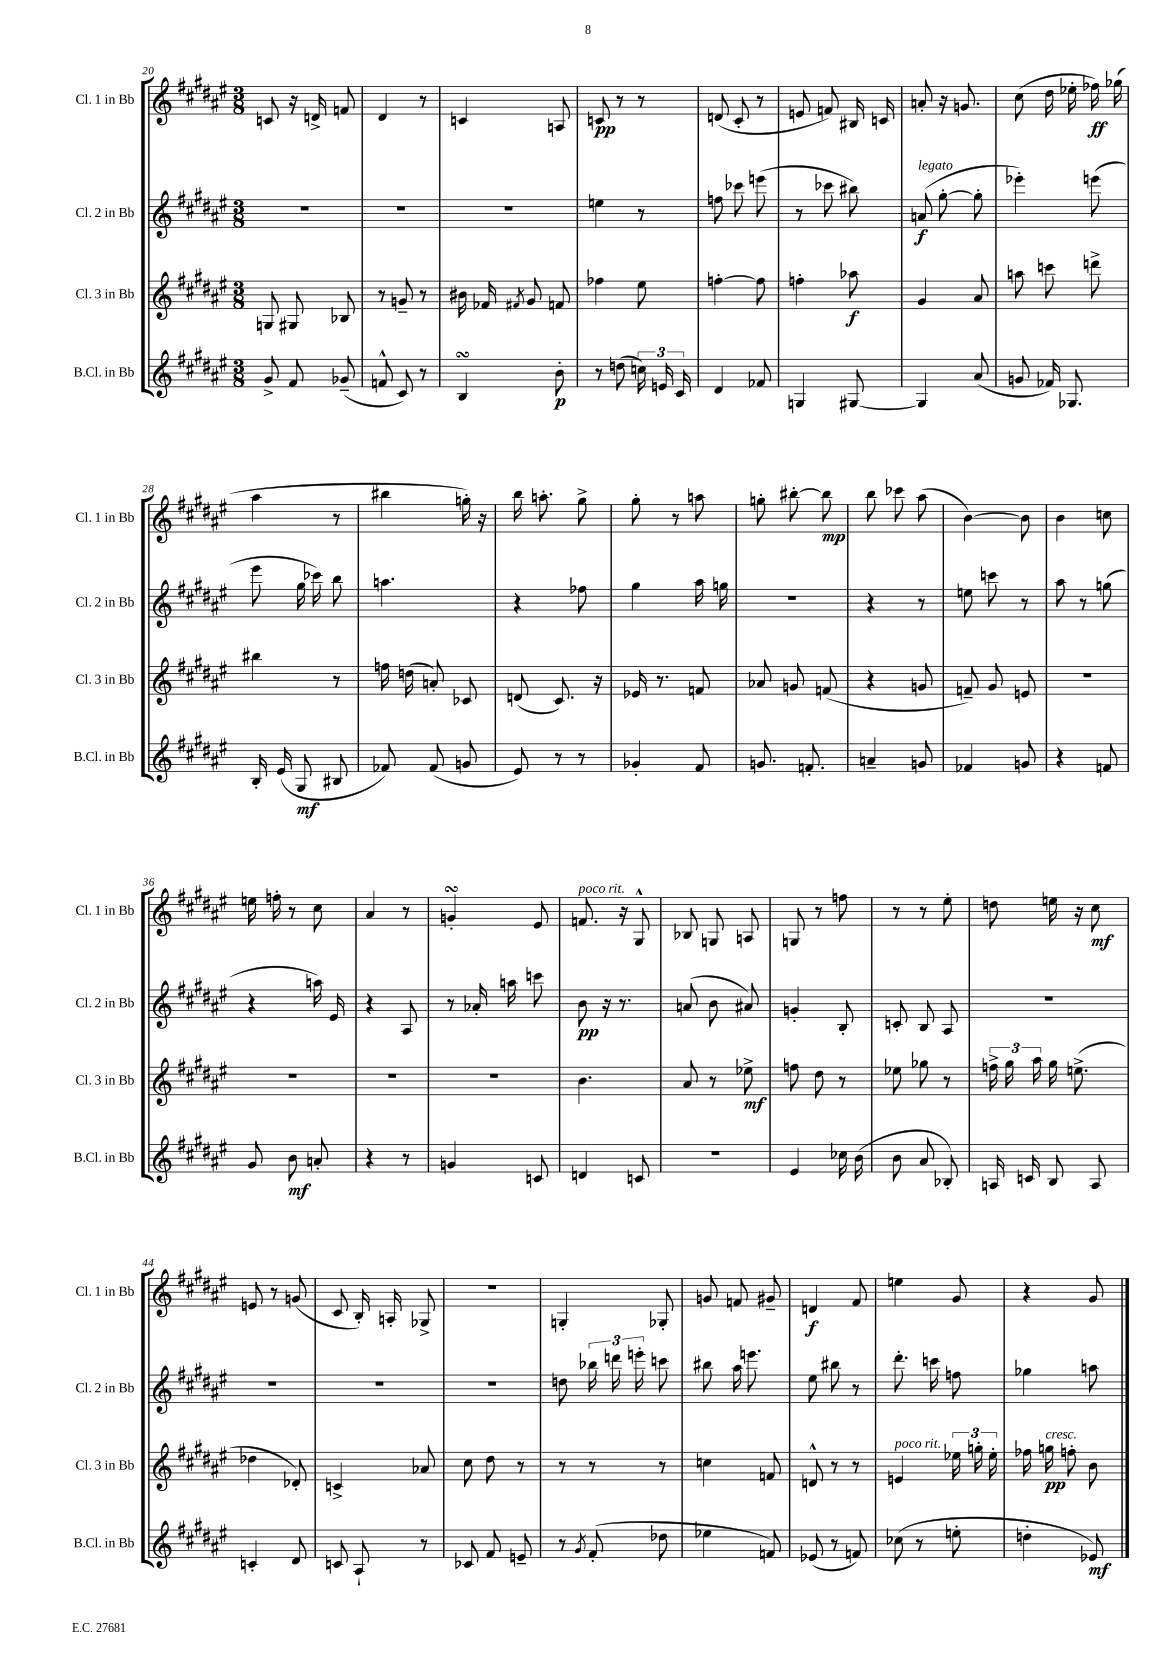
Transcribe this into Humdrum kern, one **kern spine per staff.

**kern	**kern	**kern	**kern
*staff4	*staff3	*staff2	*staff1
*clefG2	*clefG2	*clefG2	*clefG2
*k[f#c#g#d#a#e#]	*k[f#c#g#d#a#e#]	*k[f#c#g#d#a#e#]	*k[f#c#g#d#a#e#]
*M3/8	*M3/8	*M3/8	*M3/8
8g#^	8G	4.r	8c
8f#	8G#	.	16r
.	.	.	16d^
(8g-~	8B-	.	8f
=	=	=	=
8f^^	8r	4.r	4d#
8c#)	8g~	.	.
8r	8r	.	8r
=	=	=	=
4B	16b#	4.r	4c
.	16f-	.	.
.	8qf#	.	.
.	8g#	.	.
8b'	8f	.	8A
=	=	=	=
8r	4ff-	4ee	8c
(8dd	.	.	8r
24cc)	8ee#	8r	8r
24e	.	.	.
24c#	.	.	.
=	=	=	=
4d#	[4ff'	8ff	(8d
.	.	8ccc-	8c#'
8f-	8ff]	(8eee	8r
=	=	=	=
4G	4ff'	8r	8e
.	.	8ccc-	8f)
[8G#	8aa-	8bb#)	16B#
.	.	.	16c
=	=	=	=
4G#]	4g#	(8a	8a'
.	.	[8gg#'	16r
.	.	.	8.g
(8a#	8a#	8gg#']	.
=	=	=	=
8g	8aa	4eee-')	(8cc#
16f-)	8ccc	.	16dd#
8.G-	.	.	16ee-'
.	8ddd^	(8eee	16ff-)
.	.	.	(16gg-
=	=	=	=
16B'	4bb#	8eee#	4aa#
(16e#	.	.	.
8G#	.	16gg#	.
.	.	16ccc-)	.
8B#	8r	8bb	8r
=	=	=	=
8f-)	16ff	4.aa	4bb#
.	(16dd	.	.
(8f-	8a')	.	.
8g	8c-	.	16gg')
.	.	.	16r
=	=	=	=
8e#)	(8d	4r	16bb
.	.	.	8.aa'
8r	8.c#)	.	.
8r	.	8ff-	8gg#^
.	16r	.	.
=	=	=	=
4g-'	16e-	4gg#	8gg#'
.	8.r	.	.
.	.	.	8r
8f#	8f	16aa#	8aa
.	.	16gg	.
=	=	=	=
8.g	8a-	4.r	8gg'
.	8g	.	[8bb#'
8.f'	.	.	.
.	(8f	.	8bb#]
=	=	=	=
4a~	4r	4r	8bb
.	.	.	8ccc-
8g	8g	8r	(8aa#
=	=	=	=
4f-	8f~)	8ee	[4b)
.	8g#	8ccc	.
8g	8e	8r	8b]
=	=	=	=
4r	4.r	8aa#	4b
.	.	8r	.
8f	.	(8gg	8cc
=	=	=	=
8g#	4.r	4r	16ee
.	.	.	16ff'
8b	.	.	8r
8a'	.	16aa)	8cc#
.	.	16e#	.
=	=	=	=
4r	4.r	4r	4a#
8r	.	8A#	8r
=	=	=	=
4g	4.r	8r	4g'
.	.	16a-'	.
.	.	16aa	.
8c	.	8ccc	8e#
=	=	=	=
4d	4.b	8b	8.f
.	.	16r	.
.	.	8.r	16r
8c	.	.	8G#^^
=	=	=	=
4.r	8a#	(8a	8B-
.	8r	8b	8G
.	8ee-^	8a#)	8A
=	=	=	=
4e#	8ff	4g'	8G
.	8dd#	.	8r
16cc-	8r	8B'	8ff
(16b	.	.	.
=	=	=	=
8b	8ee-	8c'	8r
8a#	8gg-	8B	8r
8B-')	8r	8A#	8ee#'
=	=	=	=
16A	24ff^	4.r	8dd
.	24gg#	.	.
16c	.	.	.
.	24aa#	.	.
8B	16gg#	.	16ee
.	(8.ee^	.	16r
8A	.	.	8cc#
=	=	=	=
4c'	4dd-	4.r	8e
.	.	.	8r
8d#	8d-')	.	(8g
=	=	=	=
8c	4c^	4.r	8c#
8A#`	.	.	16B')
.	.	.	16A'
8r	8a-	.	8G-^
=	=	=	=
8c-	8cc#	4.r	4.r
8f#	8dd#	.	.
8e~	8r	.	.
=	=	=	=
8r	8r	8dd	4G'
8qg#	.	.	.
(8f#'	8r	24bb-	.
.	.	24ddd	.
.	.	24eee'	.
8dd-	8r	8ccc	8G-'
=	=	=	=
4ee-	4cc	8bb#	8g
.	.	16aa#	8f
.	.	8.eee	.
8f)	8f	.	8g#~
=	=	=	=
(8e-	8d^^	8ee#	4d
8r	8r	8bb#	.
8f)	8r	8r	8f#
=	=	=	=
(8cc-	4e	8.ddd#'	4ee
8r	.	.	.
.	.	16ccc	.
8ee'	24ee-	8ff	8g#
.	24gg'	.	.
.	24ee-'	.	.
=	=	=	=
4dd'	16ff-	4gg-	4r
.	16gg	.	.
.	8ff'	.	.
8e-)	8b	8aa	8g#
==	==	==	==
*-	*-	*-	*-
